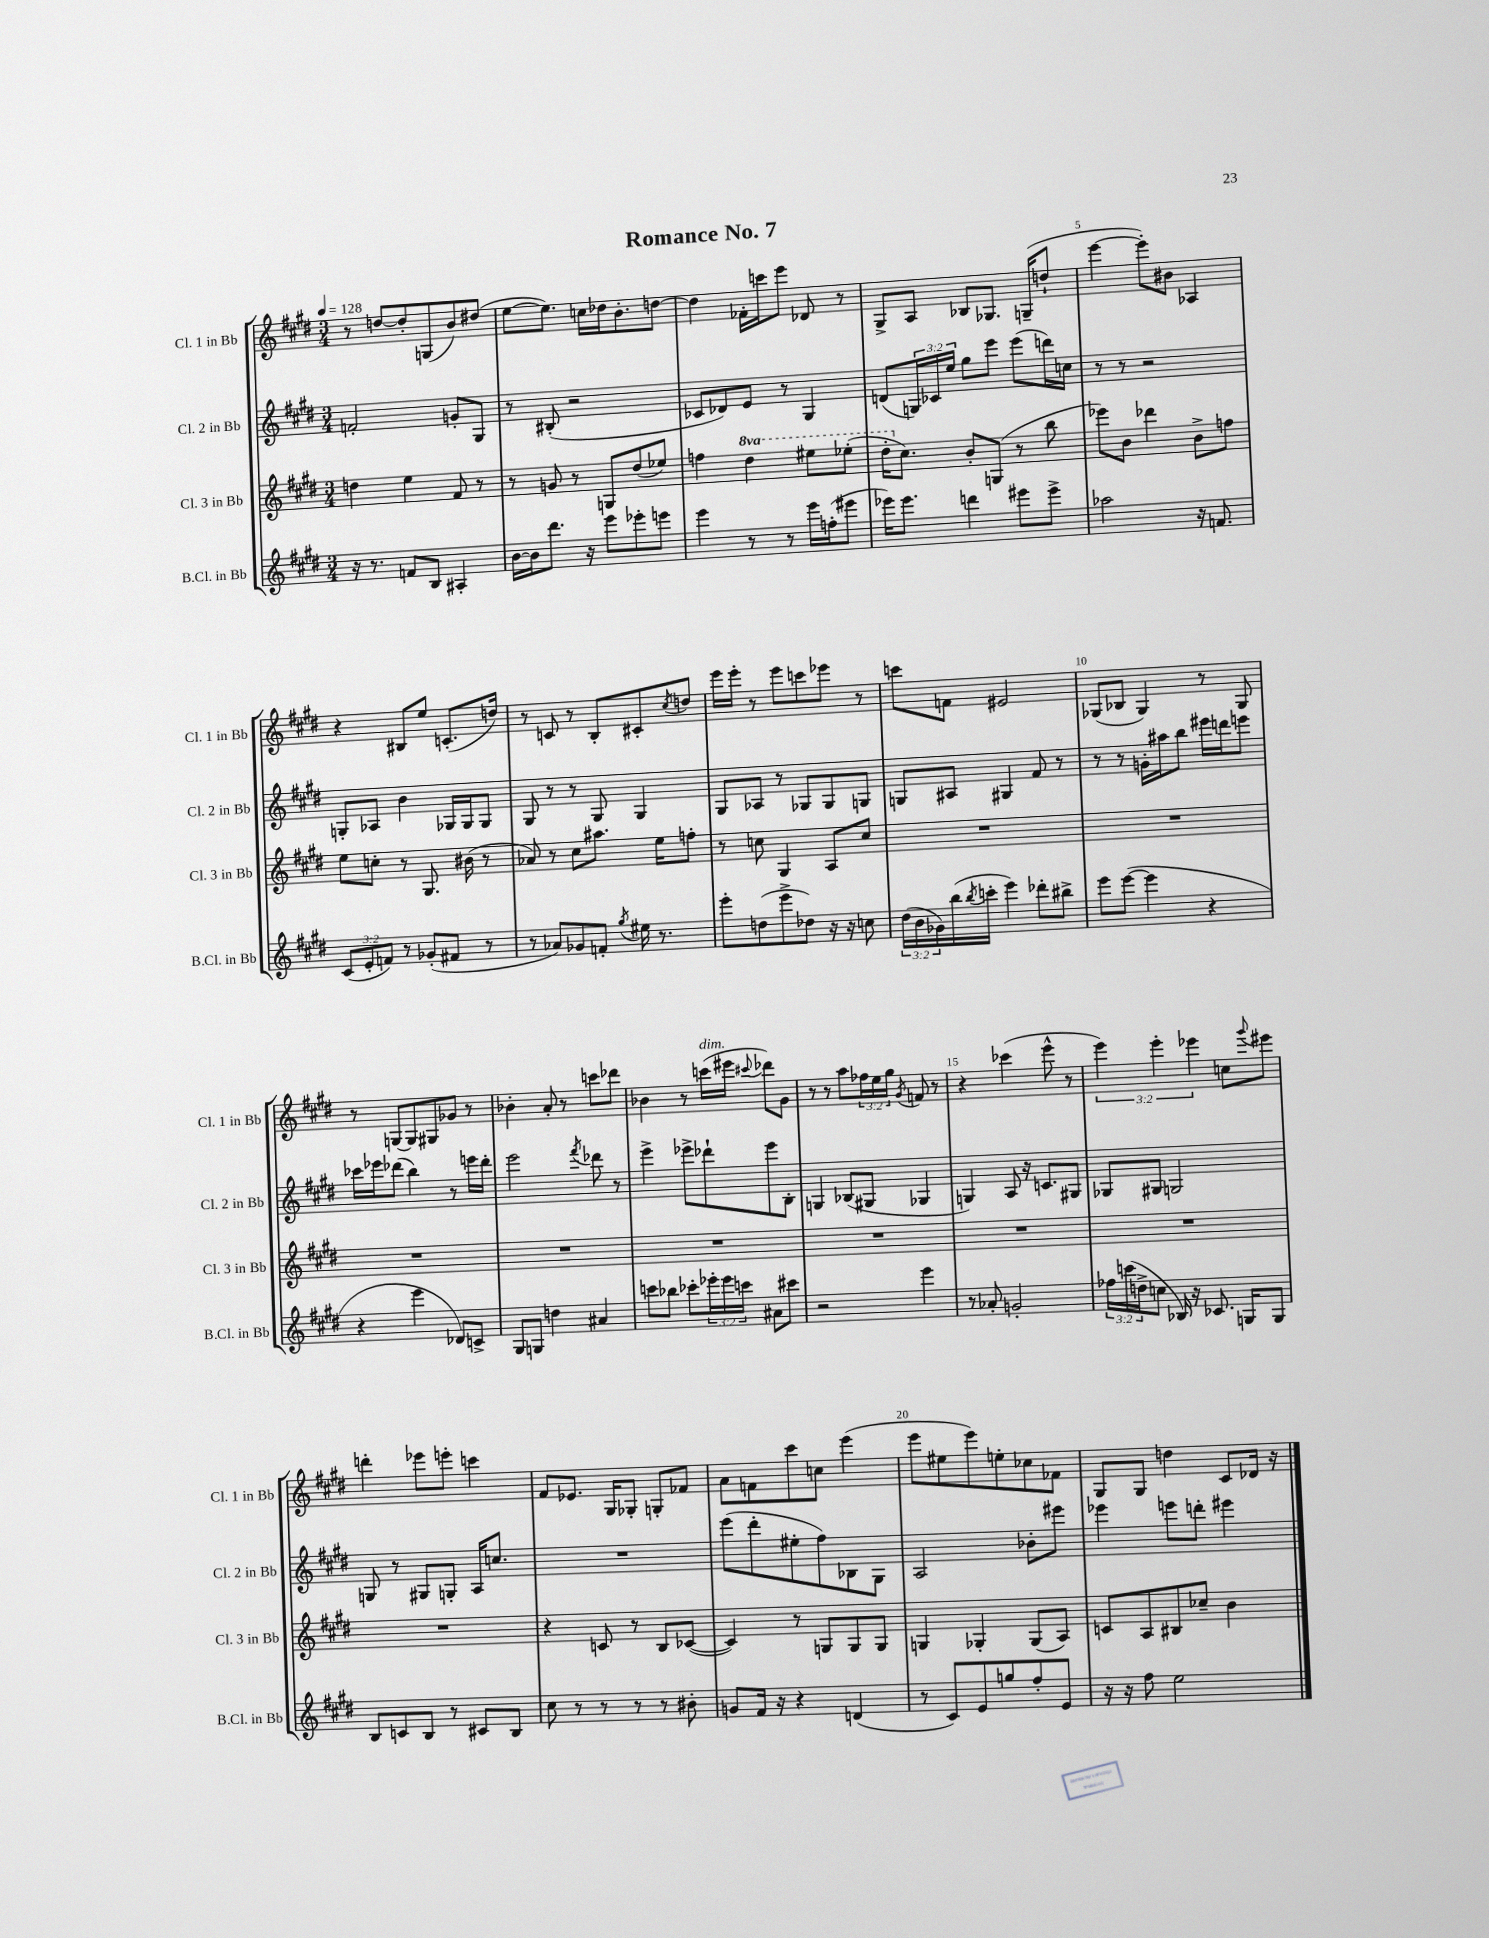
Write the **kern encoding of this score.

**kern	**kern	**kern	**kern
*part4	*part3	*part2	*part1
*staff4	*staff3	*staff2	*staff1
*I"B.Cl. in Bb	*I"Cl. 3 in Bb	*I"Cl. 2 in Bb	*I"Cl. 1 in Bb
*I'B.Cl. in Bb	*I'Cl. 3 in Bb	*I'Cl. 2 in Bb	*I'Cl. 1 in Bb
*clefG2	*clefG2	*clefG2	*clefG2
*k[f#c#g#d#]	*k[f#c#g#d#]	*k[f#c#g#d#]	*k[f#c#g#d#]
*M3/4	*M3/4	*M3/4	*M3/4
*MM128	*MM128	*MM128	*MM128
=1	=1	=1	=1
16r	4ddn\	2fn'/	8r
8.r	.	.	.
.	.	.	[8ddn/L
8fn/L	4ee\	.	8dd'/]
8B/J	.	.	(8Gn/
4A#X'/	8f#/	8gn'/L	8b/)
.	8r	8G#/J	(8dd#X/J
=2	=2	=2	=2
[16b\LL	8r	8r	[8ee\L
16b\J]	.	.	.
8.ddd#\J	8gn/	(8B#X'/	8.ee\J])
.	8r	2r	.
16r	.	.	16ccn\LL
8eee\L	8Gn/L	.	16dd-X\J
.	.	.	8.b'\
8eee-X'\	(8dd#/	.	.
8eeen\J	8ee-X/J)	.	[8ddn\J
=3	=3	=3	=3
4eee\	4ffn\	8c-X/L	4dd\]
.	.	8d-X/)	.
*	*8va	*	*
8r	4ddd#\	8e/J	16f-X'\LL
.	.	.	16cccn\J
8r	.	8r	8eee\J
16eee\LL	8eee#X\L	4G#/	8d-X/
(16ffn'\J	.	.	.
8eee#X\J	(8eee-X'\J	.	8r
=4	=4	=4	=4
16eee-X\KL)	16ddd#'\KL	(8dn/L	8G#^/L
*	*X8va	*	*
8.eee-\J	8.cc#\J)	.	.
.	.	24Gn/L)	8A/J
.	.	24c-X/	.
.	.	24ee/JJ	.
4dddn\	8b'/L	8gg#\L	8B-X/L
.	(8Gn/J	8eee\J	8.G-X/J
8eee#X\L	8r	(8eee\L	.
.	.	.	(16Gn~/KL
8eee#^\J	8bb\	16dddn\L)	8ddn`/J
.	.	16ccn\JJ	.
=5	=5	=5	=5
2aa-X\	8eee-X\L)	8r	[4eee\
.	8b\J	8r	.
.	4ddd-X\	2r	8eee'\L])
.	.	.	8b#X\J
16r	8b^\L	.	4A-X/
8.fn/	.	.	.
.	8ffn\J	.	.
!!LO:LB:g=z
=6	=6	=6	=6
(12c#/L	8ee\L	8Gn'/L	4r
12e'/	.	.	.
.	8ccn'\J	8A-X/J	.
12fn/J)	.	.	.
8r	8r	4b\	8B#X/L
(8g-X'/L	8.G#/	.	8ee/J
8f#X/J	.	16G-X/LL	(8.cn'/L
.	(16b#X\	16G-/J	.
8r	8r	8G-/J	.
.	.	.	16ddn/Jk)
=7	=7	=7	=7
8r	8a-X/)	8G#/	8r
8a-X/L)	8r	8r	8cn/
8g-X/	8cc#\L	8r	8r
8fn'/J	8.aa#X\J	8G#/	8B'/L
8qgg#/	.	.	.
16ee#X\	.	4G#/	8c#X'/
8.r	16ee\KL	.	.
.	.	.	8qcc#/
.	8ffn'\J	.	8ddn/J
=8	=8	=8	=8
8eee'\L	8r	8G#/L	16eee\LL
.	.	.	16eee'\JJ
(8ddn\	8ccn\	8A-X/J	8r
8eee^\	4G#/	8r	8eee\L
8dd-X\J)	.	8G-X/L	8cccn\
16r	8A/L	8G-/	8eee-X\J
16r	.	.	.
8ccn\	8cc/J	8Gn/J	8r
=9	=9	=9	=9
(24dd#\LL	2.r	8Gn/L	8cccn\L
24b\	.	.	.
24g-X\)	.	.	.
(16bb\	.	8A#X/J	8fn\J
8qbb/	.	.	.
16cccn'\JJ	.	.	.
4eee\)	.	4G#X/	2e#X/
8ddd-X'\L	.	8f#/	.
8bb#X^\J	.	8r	.
=10	=10	=10	=10
8eee\L	2.r	8r	(8G-X/L
([8eee\J	.	8r	8B-X/J
4eee\]	.	16gn'\LL	4G-/)
.	.	16aa#X\J	.
.	.	8bb\J	.
4r	.	16eee#X\LL	8r
.	.	16dddn\J	.
.	.	8eeen\J	8G-/
!!LO:LB:g=z
=11	=11	=11	=11
4r	2.r	16ccc-X\LL	8r
.	.	16eee-X\J	.
.	.	(8ddd-X\J	[8Gn/L
4eee\	.	4bb\)	8G/]
.	.	.	8G#X/
8d-X/L)	.	8r	8g-X/J
8cn^/J	.	16eeen\LL	8r
.	.	16ddd-'\JJ	.
=12	=12	=12	=12
8G#/L	2.r	2eee\	4b-X'\
8Gn/J	.	.	.
4ddn\	.	.	8a'/
.	.	.	8r
.	.	8qfff#/	.
4a#X/	.	8ddd-X\	8cccn\L
.	.	8r	8ddd-X\J
=13	=13	=13	=13
8cccn\L	2.r	4eee^\	4b-X\
8bb-X\J	.	.	.
8ccc-X'\L	.	8eee-X^\L	8r
!	!	!	!LO:TX:a:i:t=dim.
24eee-X'\L	.	8ddd-X`\	(16cccn\LL
24eee-\	.	.	.
.	.	.	16eee#X\JJ
24cccn\JJ	.	.	.
.	.	.	8qqccc#X/
8a#X\L	.	8eee-\	8ddd-X\L)
8ccc#X\J	.	8B'\J	8g#\J
=14	=14	=14	=14
2r	2.r	4Gn/	8r
.	.	.	8r
.	.	(8B-X/L	8aa\L
.	.	8G#X/J	24ff-X\L
.	.	.	24ee\
.	.	.	24gg#\JJ
.	.	.	8qg#/
4eee\	.	4G-X/	8fn/
.	.	.	8r
=15	=15	=15	=15
8r	2.r	4Gn/)	4r
8a-X'/	.	.	.
2gn'/	.	8A/	(4ccc-X\
.	.	16r	.
.	.	8.cn/L	.
.	.	.	8eee^^\
.	.	8G#X/J	8r
=16	=16	=16	=16
24ff-X\LL	2.r	8G-X/L	6eee\)
(24cccn\	.	.	.
24ddn^\J	.	.	.
8ccn\J	.	8G#X/J	.
.	.	.	6eee'\
16B-X/)	.	2Gn/	.
16r	.	.	.
.	.	.	6eee-X\
8.c-X/	.	.	.
.	.	.	8ccn\L
16Gn/KL	.	.	.
.	.	.	8qqggg#/
8G/J	.	.	8eee#X\J
!!LO:LB:g=z
=17	=17	=17	=17
8B/L	2.r	8Gn/	4dddn'\
8cn/	.	8r	.
8B/J	.	8G#X/L	8eee-X\L
8r	.	8Gn'/J	8eeen'\J
8c#X/L	.	16A/KL	4cccn\
.	.	8.ccn/J	.
8B/J	.	.	.
=18	=18	=18	=18
8cc#\	4r	2.r	8f#/L
8r	.	.	8.e-X/J
8r	8cn/	.	.
.	.	.	16G#/KL
8r	8r	.	8G-X'/J
8r	8B/L	.	8Gn'/L
8b#X'\	([8c-X/J	.	8f-X/J
=19	=19	=19	=19
8gn/L	4c-/])	(8eee\L	8a\L
16f#/Jk	.	8ddd#'\	8fn\
16r	.	.	.
4r	8r	8ee#X'\	8ccc#\
.	8Gn/L	8ff#\)	8ccn\J
(4dn/	8G/	8B-X\	(4eee\
.	8G/J	8G#\J	.
=20	=20	=20	=20
8r	4Gn/	2A/	8eee\L
8c#/L)	.	.	8ee#X\
8e/	4G-X'/	.	8eee\)
8ggn/	.	.	8een'\
8ff#'/	(8G-/L	8b-X'\L	8cc-X\
8e/J	8A/J)	8eee#X\J	8f-X\J
=21	=21	=21	=21
16r	8cn/L	4eee-X\	8G#/L
16r	.	.	.
8ff#\	8A/	.	8G#/J
2ee\	8B#X/	8eeen\L	4ddn\
.	8cc-X~/J	8dddn'\J	.
.	4b\	4eee#X\	8c#/L
.	.	.	16d-X/Jk
.	.	.	16r
==	==	==	==
*-	*-	*-	*-
